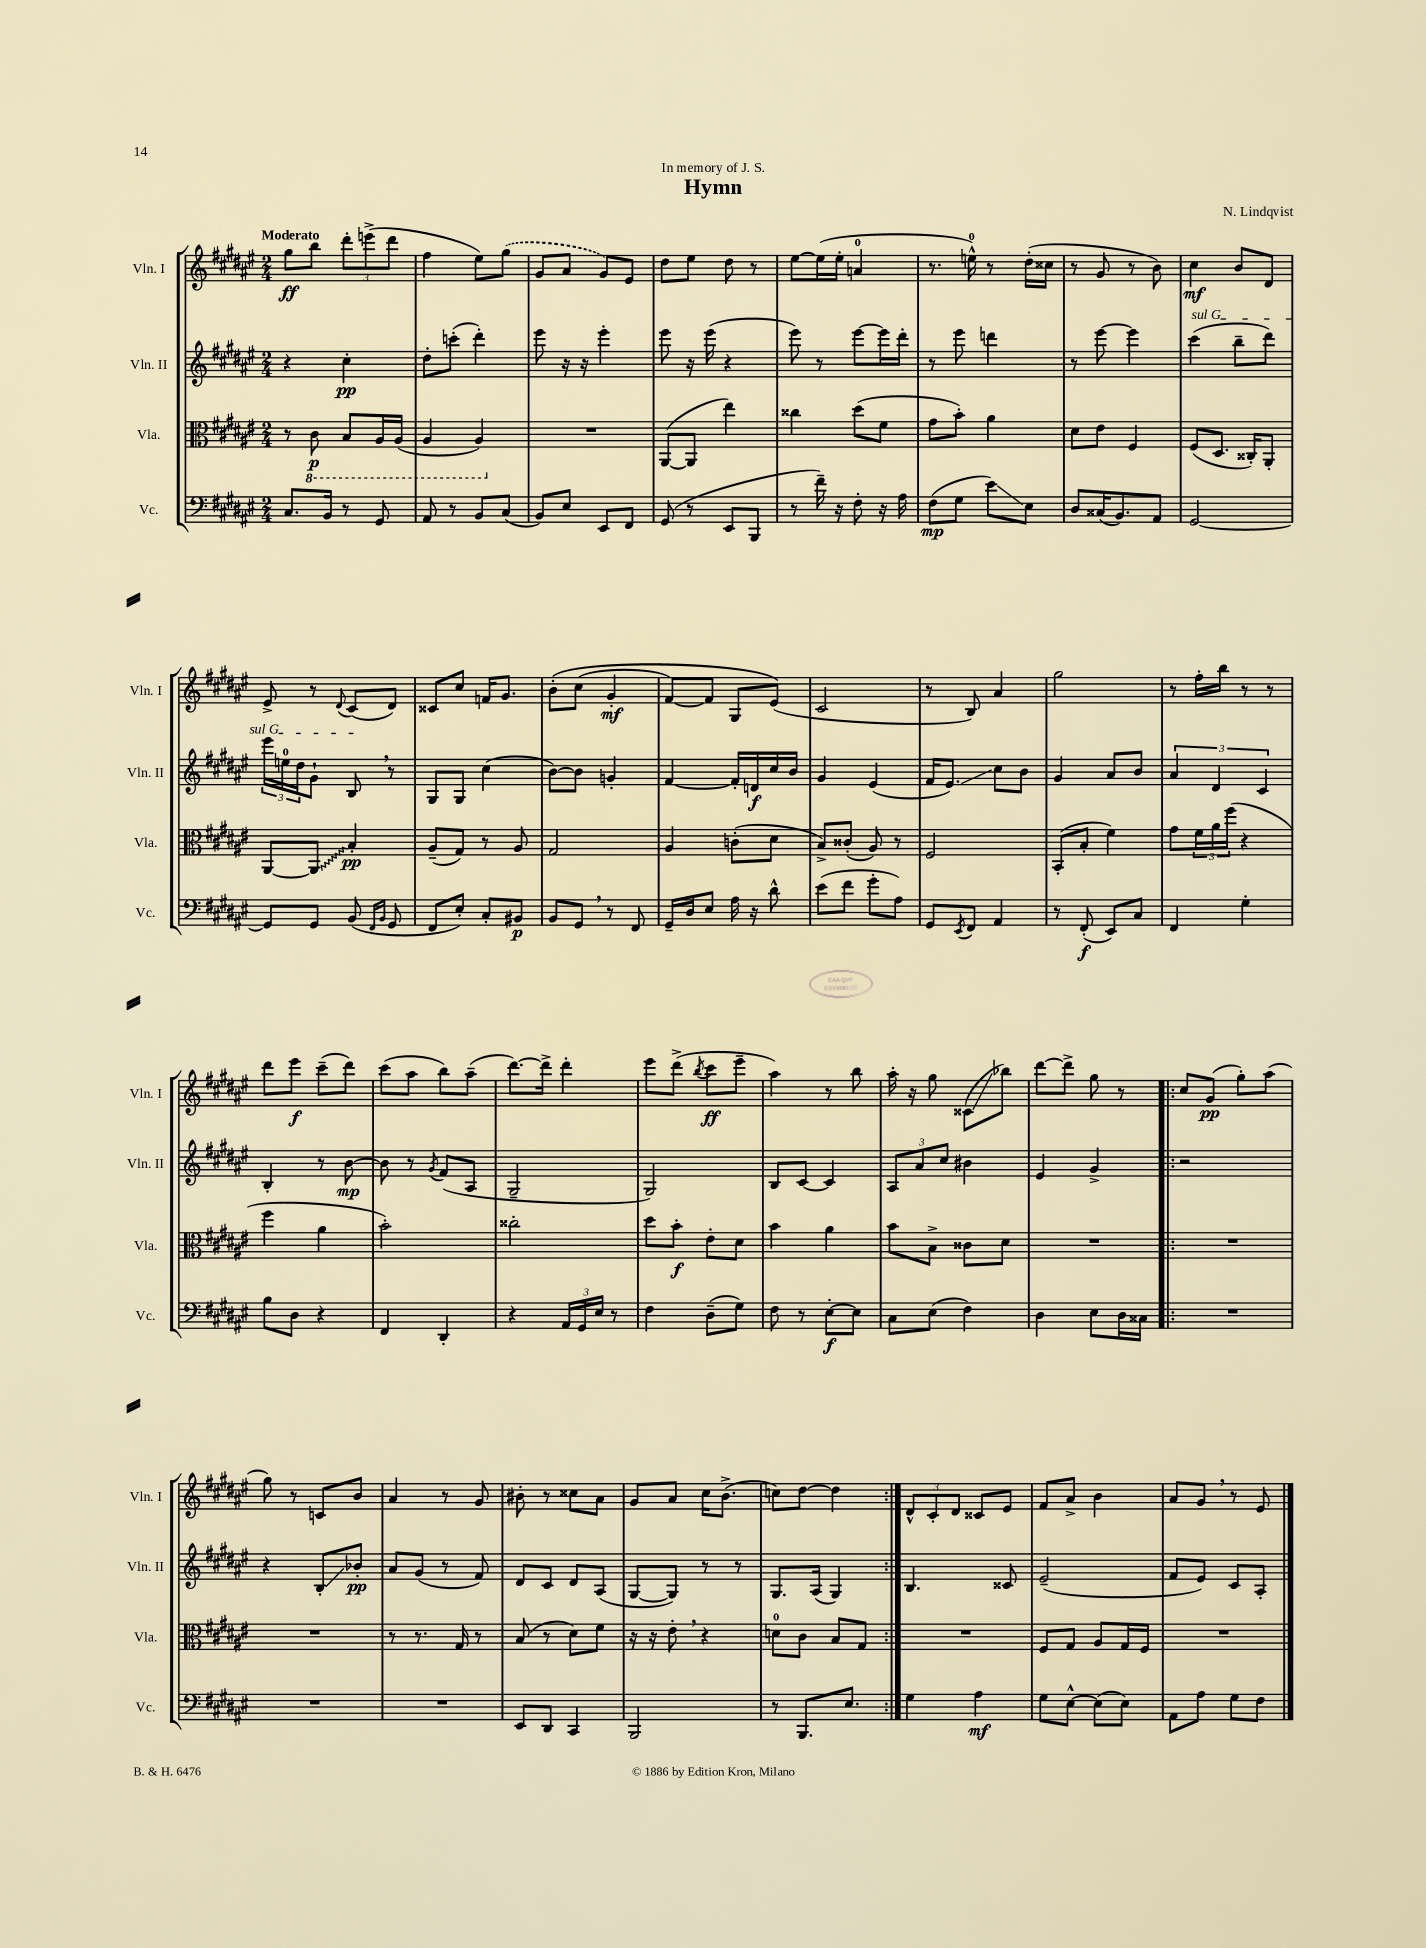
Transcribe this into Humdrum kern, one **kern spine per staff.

**kern	**kern	**kern	**kern
*staff4	*staff3	*staff2	*staff1
*clefF4	*clefC3	*clefG2	*clefG2
*k[f#c#g#d#a#e#]	*k[f#c#g#d#a#e#]	*k[f#c#g#d#a#e#]	*k[f#c#g#d#a#e#]
*M2/4	*M2/4	*M2/4	*M2/4
8.C#/L	8r	4r	8gg#\L
.	8C#\	.	8bb\J
16BB/Jk	.	.	.
8r	8BB/L	4cc#'\	12ddd#'\L
.	.	.	(12eee^\
8GG#/	16AA#/L	.	.
.	.	.	12ddd#\J
.	(16AA#/JJ	.	.
=	=	=	=
8AA#/	4AA#/	8dd#'\L	4ff#\
8r	.	(8ccc'\J	.
8BB/L	4AA#/)	4ddd#'\)	8ee#\L)
(8C#/J	.	.	(8gg#\J
=	=	=	=
8BB/L)	2r	8eee#\	8g#/L
8E#/J	.	16r	8a#/J
.	.	16r	.
8EE#/L	.	4eee#'\	8g#/L)
8FF#/J	.	.	8e#/J
=	=	=	=
(8GG#/	([8AA#/L	8eee#\	8dd#\L
8r	8AA#/]J	16r	8ee#\J
.	.	(16eee#\	.
8EE#/L	4ee#\)	4r	8dd#\
8BBB/J	.	.	8r
=	=	=	=
8r	4cc##\	8eee#\)	[8ee#\L
16f#~\)	.	8r	(16ee#\]L
16r	.	.	16ee#'\JJ
8F#'\	(8dd#\L	[8eee#\L	4a/
16r	8f#\J	16eee#\]L	.
16A#\	.	16ddd#'\JJ	.
=	=	=	=
(8F#\L	8g#\L	8r	8.r
8G#\J	8b'\J)	8eee#\	.
.	.	.	16ee^^\)
8e#\L)	4a#\	4ddd\	8r
8E#\J	.	.	(16dd#'\LL
.	.	.	16cc##\JJ
=	=	=	=
8D#/L	8d#\L	8r	8r
(16C##/K	8e#\J	[8eee#\	8g#/
8.BB/)	.	.	.
.	4F#/	4eee#\]	8r
8AA#/J	.	.	8b\)
=	=	=	=
[2GG#/	(8F#/L	(4ccc#\	4cc#\
.	8.D#/J	.	.
.	.	8bb~\L	8b/L
.	16C##'/LK)	.	.
.	8AA#'/J	8ddd#\J)	8d#/J
=	=	=	=
8GG#/]L	[8AA#/L	24eee#\LL	8e#^/
.	.	24ee\	.
.	.	24dd#\J	.
8GG#/J	8AA#/]J	8g#`\J	8r
.	.	.	8qqd#/
(8BB/	4B'/	8B/	(8c#/L
16qqFF#/LL	.	.	.
16qqBB/JJ	.	.	.
8GG#/	.	8r	8d#/J)
=	=	=	=
8FF#/L	(8A#~/L	8G#/L	8c##/L
8E#'/J)	8G#/J)	8G#/J	8cc#/J
8C#'/L	8r	(4cc#\	16f/LK
.	.	.	8.g#/J
8BB#/J	8A#/	.	.
=	=	=	=
8BB/L	2G#/	[8b\L)	&(8b'\L
8GG#/J	.	8b\]J	(8cc#\J
8r	.	4g'/	4g#'/
8FF#/	.	.	.
=	=	=	=
16GG#~/LL	4A#/	[4f#/	[8f#/L)
16D#/J	.	.	.
8E#/J	.	.	8f#/]J
16A#\	(8c'\L	16f#'/]LL	8G#/L
16r	.	16d/	.
8d#^^\	8d#\J	16cc#/	(8e#/J&)
.	.	16b/JJ	.
=	=	=	=
(8e#\L	8B^/L)	4g#/	2c#/
8f#\J	(8c##'/J	.	.
8g#'\L	8A#/)	(4e#/	.
8A#\J)	8r	.	.
=	=	=	=
8GG#/L	2F#/	16f#/LK	8r
.	.	8.e#/J)	.
8qEE#/	.	.	.
8FF#/J	.	.	8B/)
4AA#/	.	8cc#\L	4a#/
.	.	8b\J	.
=	=	=	=
8r	(8BB'/L	4g#/	2gg#\
(8FF#'/	8B'/J	.	.
8EE#/L)	4f#\)	8a#/L	.
8C#/J	.	8b/J	.
=	=	=	=
4FF#/	8g#\L	6a#/	8r
.	24f#\L	.	16ff#'\LL
.	24a#\	6d#/	.
.	.	.	16bb\JJ
.	(24ff#\JJ	.	.
4G#'\	4r	.	8r
.	.	6c#/	.
.	.	.	8r
=	=	=	=
8B\L	4ff#\	4B'/	8ddd#\L
8D#\J	.	.	8eee#\J
4r	4a#\	8r	(8ccc#~\L
.	.	[8b\	8ddd#\J)
=	=	=	=
4FF#/	2b'\)	8b\]	(8ccc#\L
.	.	8r	8aa#\J
.	.	8qg#/	.
4DD#'/	.	(8f#/L	8bb\L)
.	.	8A#/J	(8aa#~\J
=	=	=	=
4r	2cc##'\	2G#~/	[8.ddd#\L)
.	.	.	16ddd#^\]Jk
24AA#/LL	.	.	4ddd#'\
24GG#/	.	.	.
24E#/JJ	.	.	.
8r	.	.	.
=	=	=	=
4F#\	8dd#\L	2G#/)	8eee#\L
.	8b'\J	.	(8ddd#^\J
.	.	.	8qbb/
(8D#~\L	8e#'\L	.	8ccc#\L
8G#\J)	8d#\J	.	8eee#~\J
=	=	=	=
8F#\	4b\	8B/L	4aa#\)
8r	.	[8c#/J	.
[8E#'\L	4a#\	4c#/]	8r
8E#\]J	.	.	8bb\
=	=	=	=
8C#\L	8b\L	12A#/L	16aa#'\
.	.	.	16r
.	.	12a#/	.
(8E#\J	8B^\J	.	8gg#\
.	.	12cc#/J	.
4F#\)	8c##\L	4b#\	(8c##\L
.	8d#\J	.	8bb-\J)
=	=	=	=
4D#\	2r	4e#/	[8ddd#\L
.	.	.	8ddd#^\]J
8E#\L	.	4g#^/	8gg#\
16D#\L	.	.	8r
16C##\JJ	.	.	.
=!|:	=!|:	=!|:	=!|:
2r	2r	2r	8cc#/L
.	.	.	(8g#/J
.	.	.	8gg#'\L)
.	.	.	(8aa#\J
=	=	=	=
2r	2r	4r	8gg#\)
.	.	.	8r
.	.	8B'/L	8c/L
.	.	8b-'/J	8b/J
=	=	=	=
2r	8r	8a#/L	4a#/
.	8.r	(8g#/J	.
.	.	8r	8r
.	16G#/	.	.
.	8r	8f#/)	8g#/
=	=	=	=
8EE#/L	(8B/	8d#/L	8b#'\
8DD#/J	8r	8c#/J	8r
4CC#/	8d#\L)	8d#/L	8cc##\L
.	8f#\J	(8A#/J	8a#\J
=	=	=	=
2BBB/	16r	[8G#/L	8g#/L
.	16r	.	.
.	8e#'\	8G#/]J)	8a#/J
.	4r	8r	16cc#\LK
.	.	.	(8.b^\J
.	.	8r	.
=	=	=	=
8r	8d\L	8.G#/L	8cc\L)
8.BBB/L	8c#\J	.	[8dd#\J
.	.	(16A#/Jk	.
.	8B/L	4G#/)	4dd#\]
8.E#/J	.	.	.
.	8G#/J	.	.
=:|!	=:|!	=:|!	=:|!
4G#\	2r	4.B/	12d#^^/L
.	.	.	12c#'/
.	.	.	12d#/J
4A#\	.	.	8c##/L
.	.	8c##/	8e#/J
=	=	=	=
8G#\L	8F#/L	(2e#~/	8f#/L
[8E#^^\J	8G#/J	.	8a#^/J
(8E#\]L	8A#/L	.	4b\
8E#\J)	16G#/L	.	.
.	16F#/JJ	.	.
=	=	=	=
8AA#\L	2r	8f#/L	8a#/L
8A#\J	.	8e#/J)	8g#/J
8G#\L	.	8c#/L	8r
8F#\J	.	8A#'/J	8e#/
==	==	==	==
*-	*-	*-	*-
